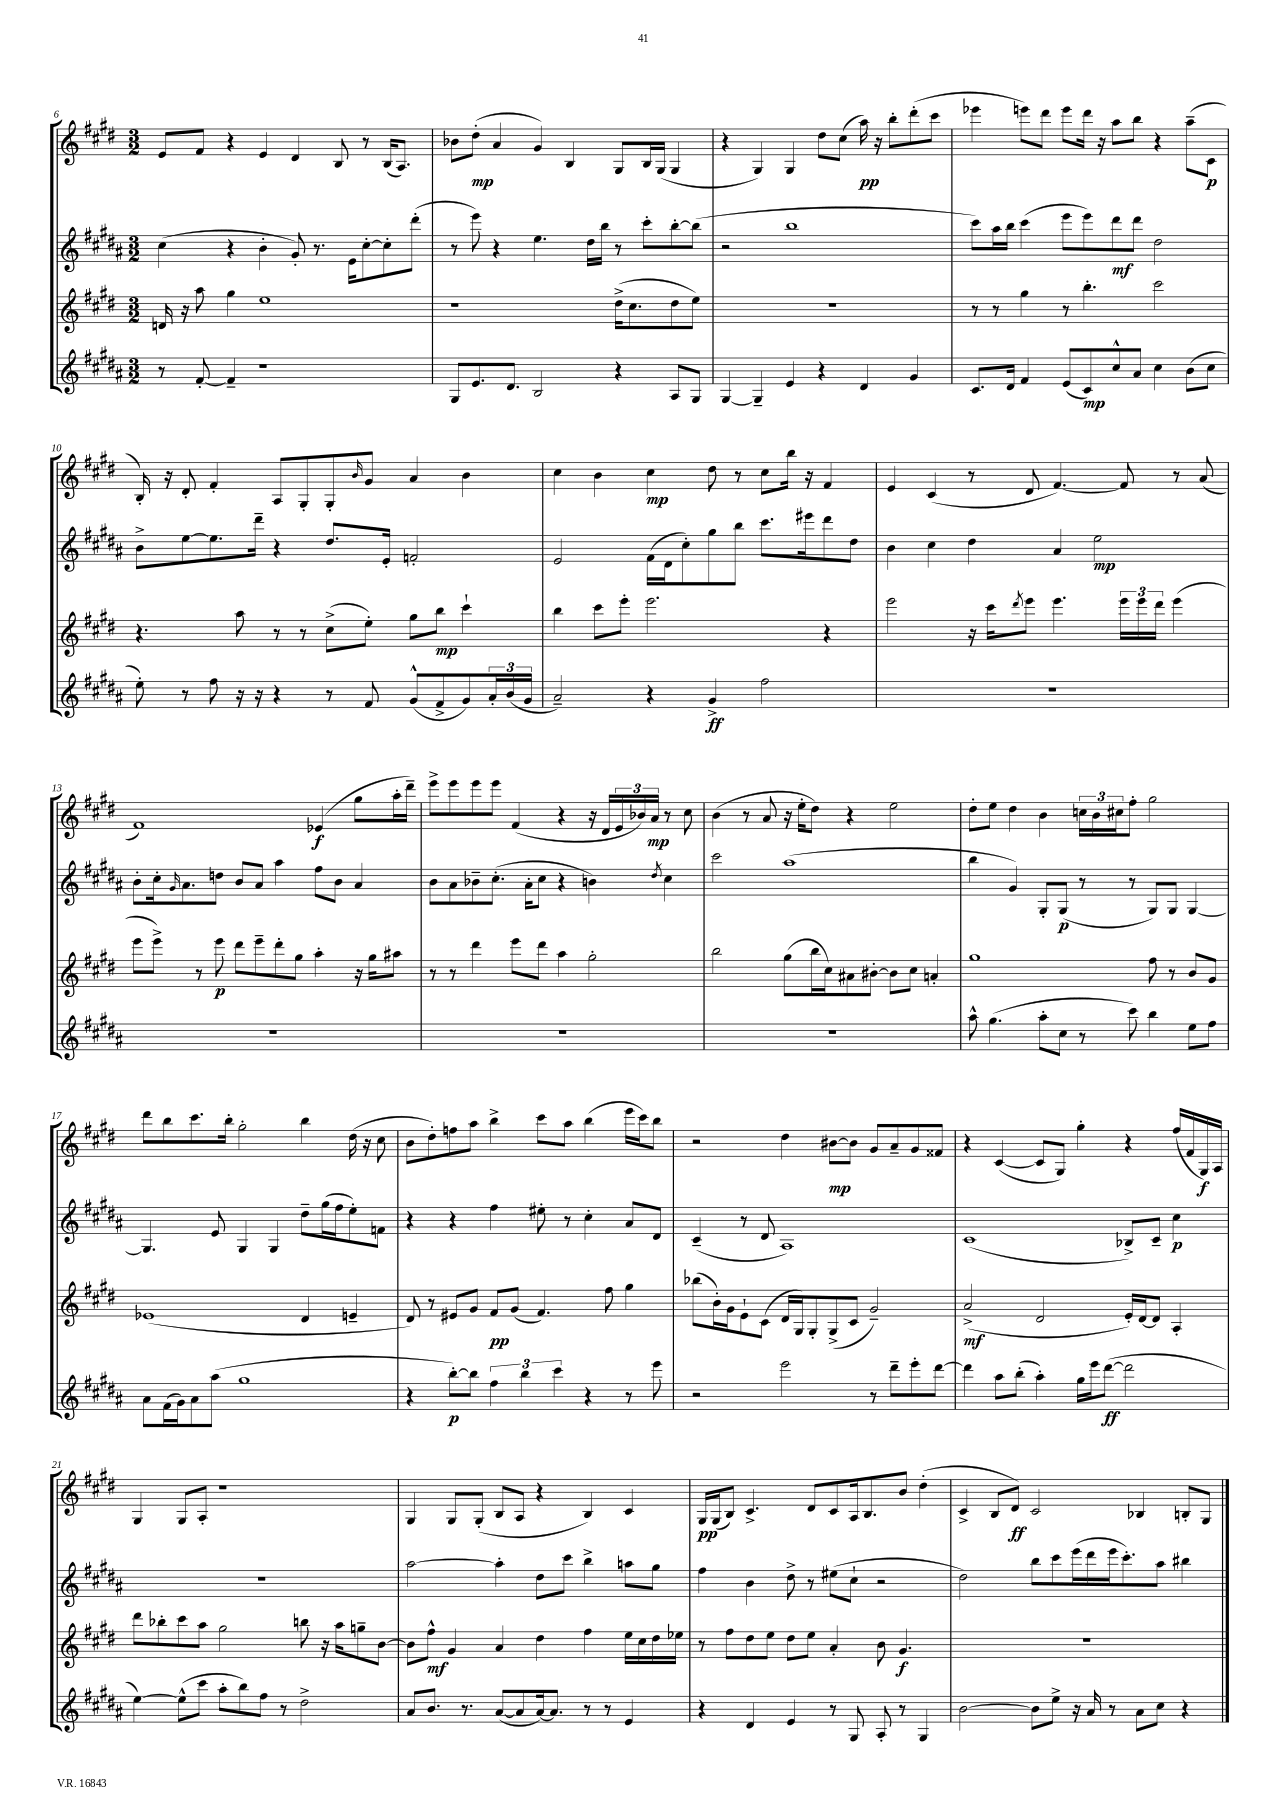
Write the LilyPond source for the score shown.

<<
\new StaffGroup <<
\new Staff = "s0" {
    \clef treble \key e \major \numericTimeSignature \time 3/2
    e'8 fis'8 r4 e'4 dis'4 b8 r8 b16( a8.) |
    bes'8 dis''8-.\mp( a'4 gis'4) b4 gis8 b16 gis16( gis4 |
    r4 gis4) gis4 dis''8 cis''8( a''16\pp) r16 b''8-. dis'''8-.( cis'''8 |
    ees'''4 e'''8) dis'''8 e'''8 dis'''16 r16 a''8 b''8 r4 a''8--( cis'8\p |
    b16-.) r16 dis'8-. fis'4-. a8 gis8-. gis8-. \grace { b'16 } gis'8 a'4 b'4 |
    cis''4 b'4 cis''4\mp dis''8 r8 cis''8 b''16 r16 fis'4 |
    e'4 cis'4( r8 dis'8 fis'4.~) fis'8 r8 a'8( |
    fis'1) ees'4\f( gis''8 a''16-. dis'''16--) |
    e'''8-> e'''8 e'''8 e'''8 fis'4( r4 r16 dis'16 \tuplet 3/2 { e'16 bes'16) a'16\mp } r8 cis''8 |
    b'4( r8 a'8 r16 e''16-. dis''8) r4 e''2 |
    dis''8-. e''8 dis''4 b'4 \tuplet 3/2 { c''16 b'16 cis''16 } fis''8-. gis''2 |
    dis'''8 b''8 cis'''8. b''16-. gis''2-. b''4 dis''16( r16 cis''8 |
    b'8 dis''8-.) f''8 a''8 b''4-> cis'''8 a''8 b''4( e'''16 cis'''16) b''8 |
    r2 dis''4 bis'8~\mp bis'8 gis'8 a'8-- gis'8 fisis'8 |
    r4 cis'4~( cis'8 gis8) gis''4-. r4 fis''16( fis'16 gis16\f) a16 |
    gis4 gis8 a8-. r1 |
    gis4 gis8 gis8-.( b8 a8 r4 b4) cis'4 |
    gis16\pp gis16( b8) cis'4.-> dis'8 cis'8 a16 b8. b'8 dis''4-.( |
    cis'4-> b8 dis'8\ff) cis'2 bes4 b8-. gis8 \bar "|." |
}
\new Staff = "s1" {
    \clef treble \key b \major \numericTimeSignature \time 3/2
    cis''4( r4 b'4-. gis'8-.) r8. e'16 cis''8~-. cis''8-. dis'''8-.( |
    r8 e'''8) r4 e''4. dis''16 b''16 r8 cis'''8-. b''8~-. b''8( |
    r2 b''1 |
    cis'''8) ais''16 b''16 cis'''4( e'''8 e'''8) dis'''8\mf dis'''8 dis''2 |
    b'8-> e''8~ e''8. dis'''16-- r4 dis''8. e'16-. f'2-. |
    e'2 fis'16( dis'16 cis''8-.) gis''8 b''8 cis'''8. eis'''16 dis'''8 dis''8 |
    b'4 cis''4 dis''4 ais'4 e''2\mp |
    b'8-. cis''16-. \grace { gis'16 } ais'8. d''8 b'8 ais'8 ais''4 fis''8 b'8 ais'4 |
    b'8 ais'8 bes'8-- cis''8.-.( ais'16-. cis''8 r4 b'4) \acciaccatura { dis''8 } cis''4 |
    cis'''2 ais''1( |
    b''4 gis'4) gis8-. gis8\p( r8 r8 gis8) gis8 gis4~ |
    gis4. e'8 gis4 gis4 dis''8-- gis''16( fis''16 e''8-.) f'8 |
    r4 r4 fis''4 eis''8-. r8 cis''4-. ais'8 dis'8 |
    cis'4--( r8 dis'8 ais1) |
    cis'1( bes8->) cis'8-- cis''4\p |
    R1. |
    ais''2~ ais''4-. dis''8 cis'''8 b''4-> a''8 gis''8 |
    fis''4 b'4 dis''8-> r8 eis''8( cis''8-! r2 |
    dis''2) b''8 cis'''8 e'''16( dis'''16 e'''16 cis'''8.-.) ais''8 bis''4 \bar "|." |
}
\new Staff = "s2" {
    \clef treble \key e \major \numericTimeSignature \time 3/2
    d'16 r16 a''8 gis''4 e''1 |
    r1 dis''16->( cis''8. dis''8 e''8) |
    R1. |
    r8 r8 gis''4 r8 b''4.-. cis'''2 |
    r4. a''8 r8 r8 cis''8->( e''8-.) gis''8 b''8\mp cis'''4-! |
    b''4 cis'''8 e'''8-. e'''2. r4 |
    e'''2 r16 cis'''16 \acciaccatura { dis'''8 } e'''8 e'''4. \tuplet 3/2 { e'''16 e'''16 dis'''16 } e'''4( |
    e'''8 e'''8->) r8 e'''8\p dis'''8 e'''8-- dis'''8-. gis''8 a''4-. r16 gis''16 ais''8 |
    r8 r8 dis'''4 e'''8 dis'''8 a''4 gis''2-. |
    b''2 gis''8( b''16 cis''16) ais'8 bis'8~-. bis'8 cis''8 a'4-. |
    gis''1 fis''8 r8 b'8 gis'8 |
    ees'1( dis'4 e'4-- |
    dis'8) r8 eis'8 gis'8 fis'8\pp gis'8( fis'4.) fis''8 gis''4 |
    bes''8( b'16-.) gis'16 e'8-! cis'8( dis'16 gis16) gis8-. gis8->( cis'8 gis'2--) |
    a'2->\mf( dis'2 e'16-.) dis'16~ dis'8 a4-. |
    dis'''8 bes''8-. cis'''8 a''8 gis''2 b''8 r16 a''16 g''8-- b'8~ |
    b'8 fis''8-^\mf gis'4 a'4 dis''4 fis''4 e''16 cis''16 dis''16 ees''16 |
    r8 fis''8 dis''8 e''8 dis''8 e''8 a'4-. b'8 gis'4.\f |
    R1. \bar "|." |
}
\new Staff = "s3" {
    \clef treble \key b \major \numericTimeSignature \time 3/2
    r8 fis'8~-. fis'4-- r1 |
    gis8 e'8. dis'8. b2 r4 ais8 gis8 |
    gis4~ gis4-- e'4 r4 dis'4 gis'4 |
    cis'8. dis'16 fis'4 e'8( cis'8\mp) cis''8-^ ais'8 cis''4 b'8( cis''8 |
    e''8-.) r8 fis''8 r16 r16 r4 r8 fis'8 gis'8-^( fis'8-> gis'8) \tuplet 3/2 { ais'16-. b'16( gis'16 } |
    ais'2--) r4 gis'4->\ff fis''2 |
    R1. |
    R1. |
    R1. |
    R1. |
    ais''8-^ gis''4.( ais''8-. cis''8 r8 cis'''8) b''4 e''8 fis''8 |
    ais'8 fis'16( gis'16) ais'8 ais''8( gis''1 |
    r4 b''8~-.\p) b''8 \tuplet 3/2 { fis''4 b''4 cis'''4 } r4 r8 e'''8 |
    r2 e'''2 r8 dis'''8-- e'''8-. dis'''8~ |
    dis'''4 ais''8 b''8-.( ais''4-.) gis''16 e'''16 dis'''8~\ff( dis'''2 |
    e''4~) e''8-^( cis'''8 ais''8-. b''8) fis''8 r8 dis''2-> |
    ais'8 b'8. r8. ais'8~( ais'8 ais'16~) ais'8. r8 r8 e'4 |
    r4 dis'4 e'4 r8 gis8 ais8-. r8 gis4 |
    b'2~ b'8 e''8-> r16 ais'16 r8 ais'8 cis''8 r4 \bar "|." |
}
>>
>>
\layout { \context { \Score currentBarNumber = #6 } }
